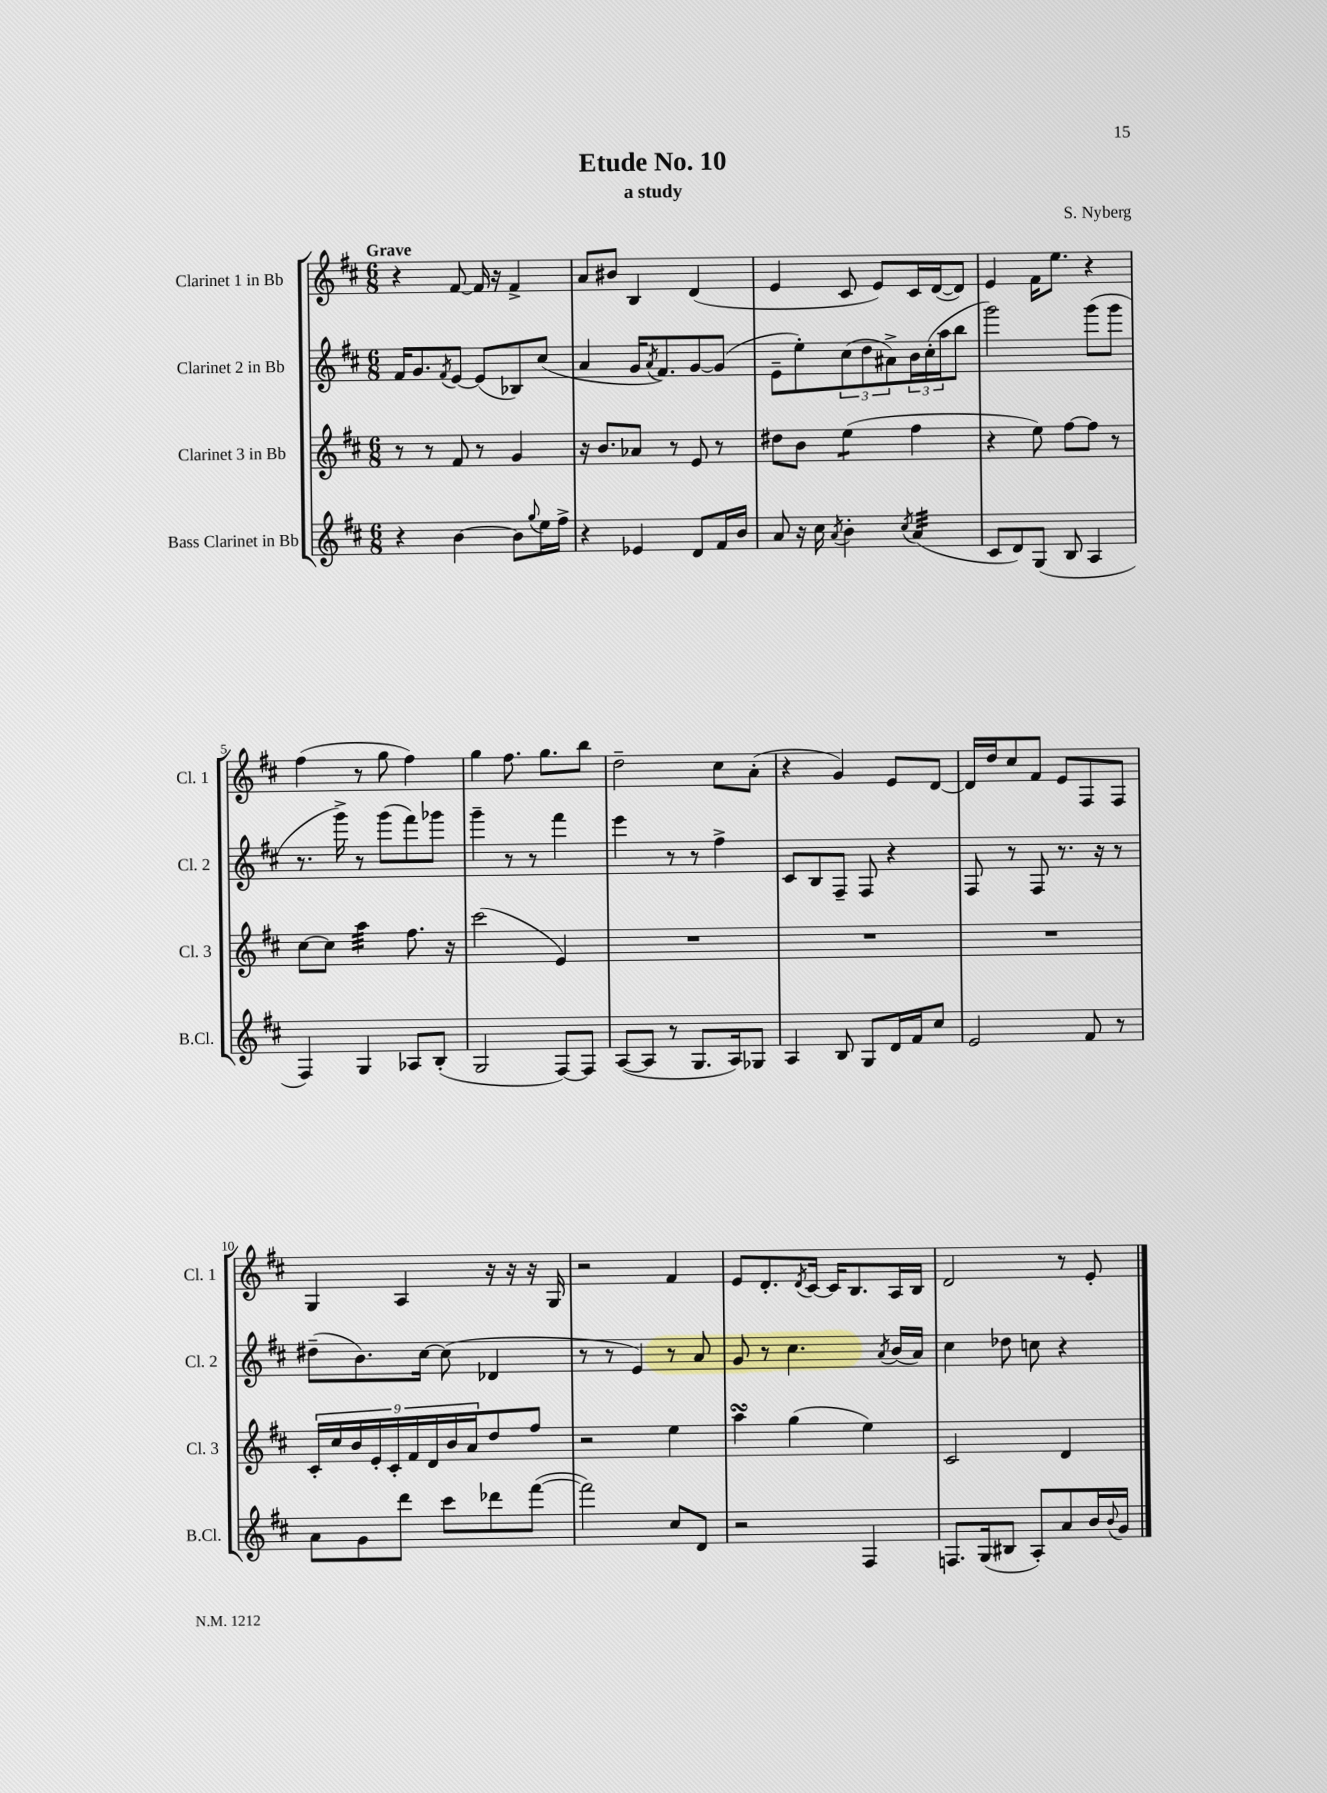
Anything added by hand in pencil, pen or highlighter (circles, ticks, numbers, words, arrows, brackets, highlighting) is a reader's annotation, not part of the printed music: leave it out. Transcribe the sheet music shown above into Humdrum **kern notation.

**kern	**kern	**kern	**kern
*staff4	*staff3	*staff2	*staff1
*clefG2	*clefG2	*clefG2	*clefG2
*k[f#c#]	*k[f#c#]	*k[f#c#]	*k[f#c#]
*M6/8	*M6/8	*M6/8	*M6/8
4r	8r	16f#/LK	4r
.	.	8.g/	.
.	8r	.	.
.	.	8qf#/	.
[4b\	8f#/	[8e/J	[8f#/
.	8r	(8e/]L	16f#/]
.	.	.	16r
8b\]L	4g/	8B-/)	4f#^/
8qqgg/	.	.	.
16ee\L	.	(8cc#/J	.
16ff#^\JJ	.	.	.
=	=	=	=
4r	16r	4a/	8a/L
.	8.b/L	.	.
.	.	.	8b#/J
4e-/	8a-/J	16g/LK	4B/
.	.	8qa/	.
.	.	8.f#/)	.
.	8r	.	.
8d/L	8e/	[8g/	(4d/
16f#/L	8r	(8g/]J	.
16b/JJ	.	.	.
=	=	=	=
8a/	8dd#\L	8e~\L	4e/
16r	8b\J	8ee'\)	.
16cc#\	.	.	.
8qa/	.	.	.
4b'\	(4ee\	(12cc#\	8c#/
.	.	12dd\	.
.	.	.	8e/L)
.	.	12a#^\)	.
8qcc#/	.	.	.
(4a/	4ff#\	24b\L	16c#/L
.	.	(24cc#'\	.
.	.	.	([16d/J
.	.	24aa\J	.
.	.	8bb\J	8d/]J)
=	=	=	=
8c#/L	4r	2ggg\)	4e/
8d/)	.	.	.
(8G/J	8ee\)	.	16f#\LK
.	.	.	8.ee\J
8B/	[8ff#\L	.	.
4A/	8ff#\]J	(8ggg\L	4r
.	8r	8ggg\J	.
=	=	=	=
4F#/)	[8cc#\L	8.r	(4ff#\
.	8cc#\]J	.	.
.	.	16ggg^\)	.
4G/	4aa\	8r	8r
.	.	(8ggg\L	8gg\
8A-/L	8.ff#\	8fff#\)	4ff#\)
(8B'/J	.	8ggg-\J	.
.	16r	.	.
=	=	=	=
2G/	(2ccc#\	4ggg~\	4gg\
.	.	8r	8.ff#\
.	.	8r	.
.	.	.	8.gg\L
[8F#/L)	4e/)	4fff#\	.
8F#/]J	.	.	8bb\J
=	=	=	=
([8A/L	2.r	4eee\	2dd~\
8A/]J	.	.	.
8r	.	8r	.
8.G/L	.	8r	.
.	.	4ff#^\	8cc#\L
16A/k)	.	.	.
8G-/J	.	.	(8a'\J
=	=	=	=
4A/	2.r	8c#/L	4r
.	.	8B/	.
8B/	.	8F#~/J	4g/)
8G/L	.	8F#/	.
16d/L	.	4r	8e/L
16f#/J	.	.	.
8cc#/J	.	.	[8d/J
=	=	=	=
2e/	2.r	8F#/	16d/]LL
.	.	.	16dd/J
.	.	8r	8cc#/
.	.	8F#/	8f#/J
.	.	8.r	8e/L
8f#/	.	.	8F#/
.	.	16r	.
8r	.	8r	8F#/J
=	=	=	=
8a\L	18c#'/LL	(8dd#~\L	4G/
.	18cc#/	.	.
.	18b/	.	.
8g\	.	8.b\)	.
.	18e'/	.	.
.	18c#'/	.	.
8ddd\J	.	.	4A/
.	18f#/	.	.
.	.	[16cc#\Jk	.
.	18d/	.	.
8ccc#\L	.	(8cc#\]	.
.	18b/	.	.
.	18a/J	.	.
8ddd-\	8dd/	4d-/	16r
.	.	.	16r
([8fff#\J	8ff#/J	.	16r
.	.	.	16G/
=	=	=	=
2fff#\])	2r	8r	2r
.	.	8r	.
.	.	4e/)	.
8cc#/L	4ee\	8r	4f#/
8d/J	.	8a/	.
=	=	=	=
2r	4aa\	8g/	8e/L
.	.	8r	8.d'/
.	(4gg\	4.cc#\	.
.	.	.	8qd/
.	.	.	[16c#/Jk
.	.	.	16c#/]LK
.	.	.	8.B/
4F#/	4ee\)	.	.
.	.	8qa/	.
.	.	(16b/LL	16A/L
.	.	16a/JJ)	16B/JJ
=	=	=	=
8.F/L	2c#/	4cc#\	2d/
(16G/k	.	.	.
8B#/J	.	8dd-\	.
8A'/L)	.	8cc\	.
8a/	4d/	4r	8r
16b/L	.	.	8e'/
8qqb/	.	.	.
16g/JJ	.	.	.
==	==	==	==
*-	*-	*-	*-
